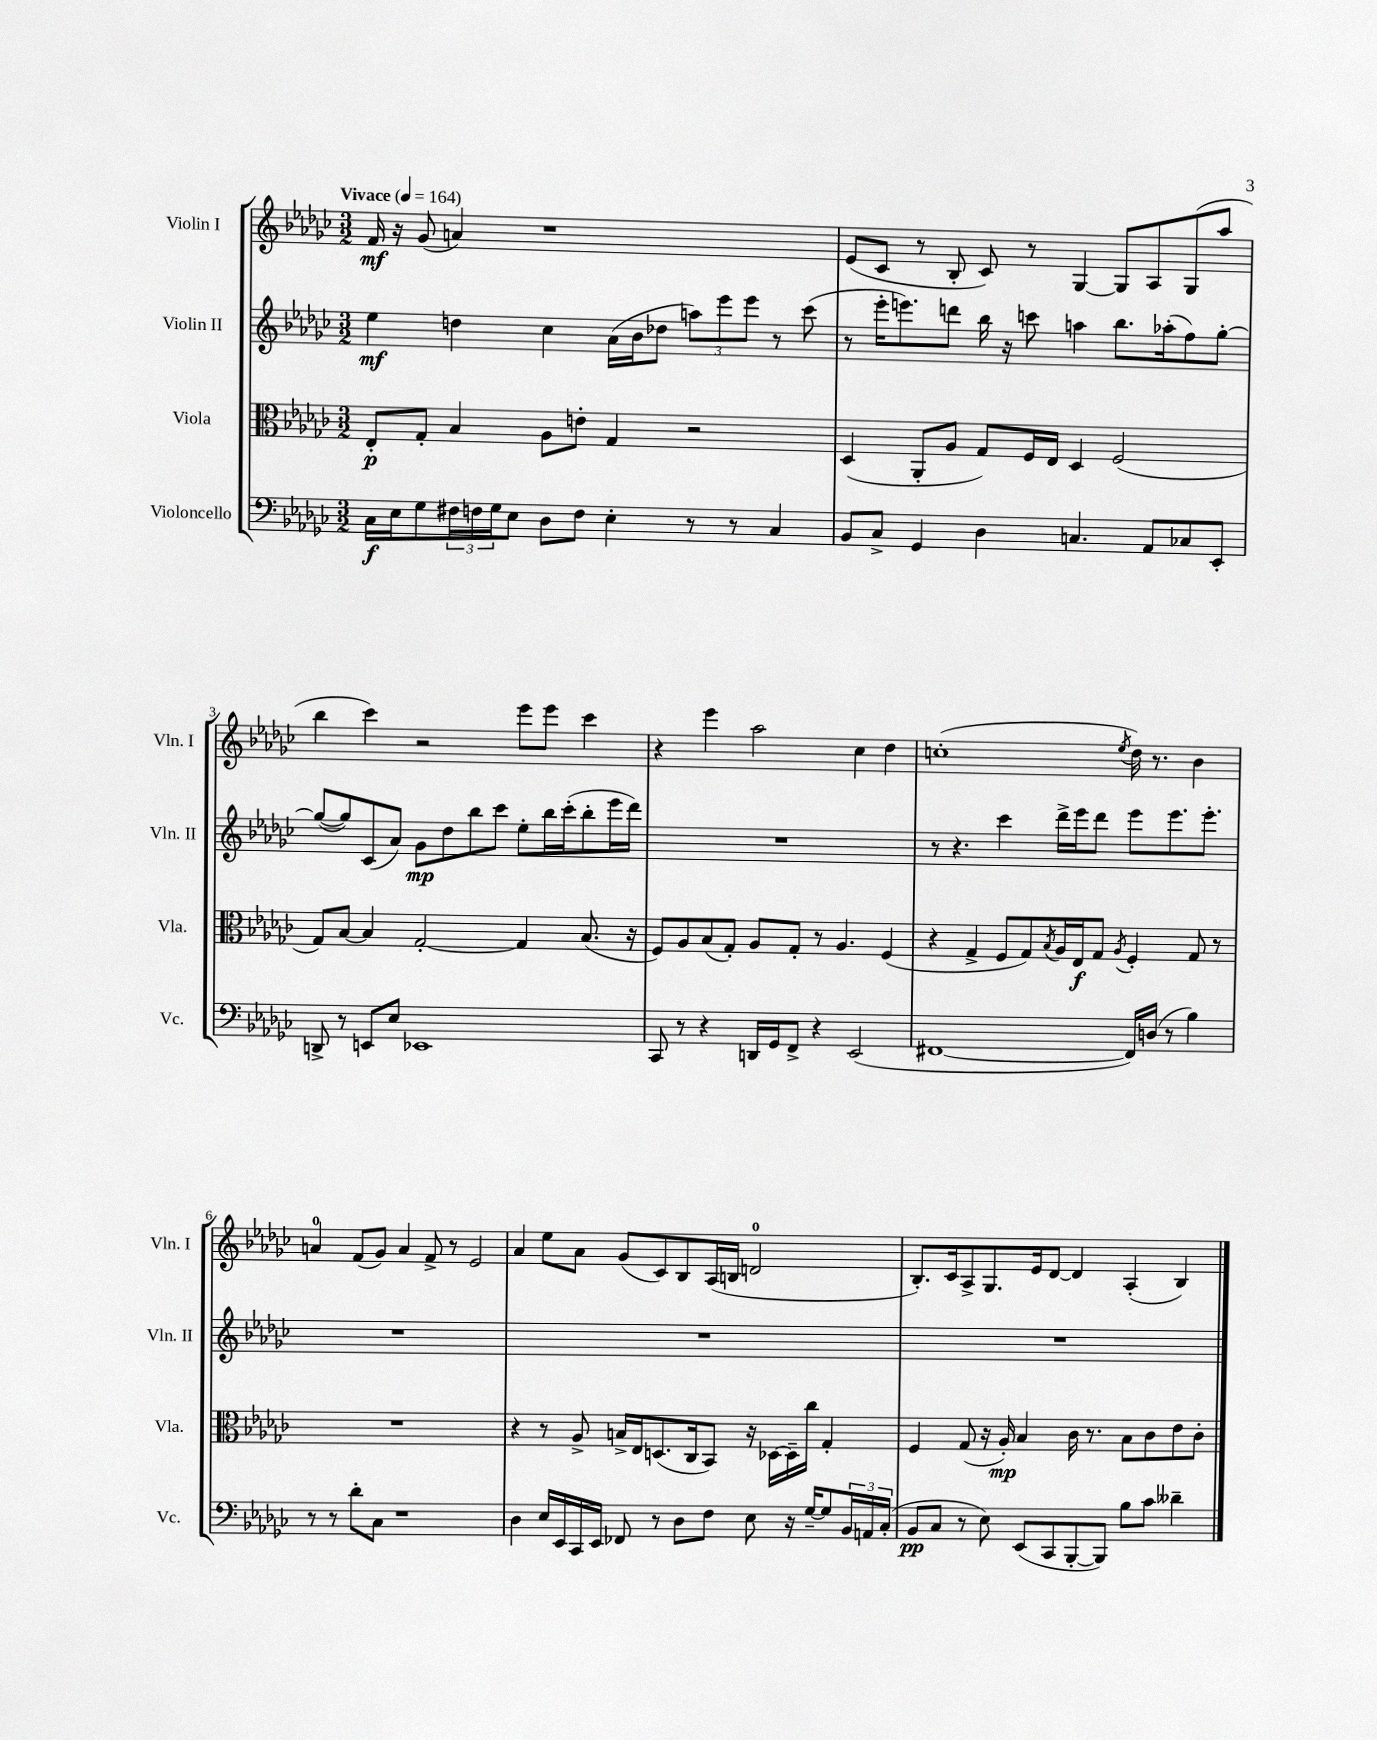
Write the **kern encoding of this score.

**kern	**kern	**kern	**kern
*staff4	*staff3	*staff2	*staff1
*clefF4	*clefC3	*clefG2	*clefG2
*k[b-e-a-d-g-c-]	*k[b-e-a-d-g-c-]	*k[b-e-a-d-g-c-]	*k[b-e-a-d-g-c-]
*M3/2	*M3/2	*M3/2	*M3/2
*MM164	*MM164	*MM164	*MM164
16C-\LL	8E-'/L	4ee-\	16f/
16E-\J	.	.	16r
8G-\	8G-'/J	.	(8g-/
24F#\L	4B-/	4dd\	4a/)
24F\	.	.	.
24G-\J	.	.	.
8E-\J	.	.	.
8D-\L	8A-\L	4cc-\	1r
8F\J	8e'\J	.	.
4E-'\	4G-/	(16a-\LL	.
.	.	16b-\J	.
.	.	8dd-\J	.
8r	2r	12aa\L)	.
.	.	12eee-\	.
8r	.	.	.
.	.	12eee-\J	.
4C-/	.	8r	.
.	.	(8ccc-\	.
=	=	=	=
8BB-/L	(4D-/	8r	(8e-/L
8C-^/J	.	16eee-'\LK	8c-/J
.	.	8.eee\)	.
4GG-/	8AA-'/L	.	8r
.	8A-/J	8ddd\J	8B-'/
4D-\	8G-/L)	16bb-\	8c-/)
.	.	16r	.
.	16F/L	8ccc\	8r
.	16E-/JJ	.	.
4.C/	4D-/	4aa\	[4G-/
.	(2F/	8.bb-\L	8G-/]L
8AA-/L	.	.	8A-/
.	.	(16aa-'\k	.
8C-/	.	8ff\)	(8G-/
8EE-'/J	.	[8gg-'\J	8aa-/J
=	=	=	=
8DD^/	8G-/L)	(8gg-/_L	4bb-\
8r	[8B-/J	8gg-/])	.
8EE/L	4B-/]	(8c-/	4ccc-\)
8E-/J	.	8a-/J)	.
1EE-	[2G-'/	8g-\L	2r
.	.	8dd-\	.
.	.	8bb-\	.
.	.	8ccc-\J	.
.	4G-/]	8ee-'\L	8eee-\L
.	.	16bb-\L	8eee-\J
.	.	(16ccc-'\J	.
.	(8.B-/	8bb-'\	4ccc-\
.	.	16eee-\L	.
.	16r	16ddd-\JJ)	.
=	=	=	=
8CC-/	8F/L)	1.r	4r
8r	8A-/	.	.
4r	(8B-/	.	4eee-\
.	8G-'/J)	.	.
16DD/LL	8A-/L	.	2aa-\
16GG-/J	.	.	.
8FF^/J	8G-'/J	.	.
4r	8r	.	.
.	4.A-/	.	.
(2EE-/	.	.	4cc-\
.	(4F/	.	4dd-\
=	=	=	=
[1FF#	4r	8r	(1cc'
.	.	4.r	.
.	4G-^/	.	.
.	8F/L	4ccc-\	.
.	8G-/)	.	.
.	8qB-/	.	.
.	16A-/L	16ddd-^\LL	.
.	16E-/J	16eee-\J	.
.	8G-/J	8ddd-\J	.
.	8qA-/	.	8qee-/
16FF#/]LL)	4F'/	8eee-\L	16dd-\)
(16D/JJ	.	.	8.r
8r	.	8.eee-\	.
4B-\)	8G-/	.	4b-\
.	.	8.eee-'\J	.
.	8r	.	.
=	=	=	=
8r	1.r	1.r	4a/
8r	.	.	.
8d-'\L	.	.	(8f/L
8C-\J	.	.	8g-/J)
1r	.	.	4a/
.	.	.	8f^/
.	.	.	8r
.	.	.	2e-/
=	=	=	=
4D-\	4r	1.r	4a-/
16E-/LL	8r	.	8ee-\L
16EE-/	.	.	.
16CC-/	8A-^/	.	8a-\J
16EE-/JJ	.	.	.
8FF-/	16B^/LL	.	(8g-/L
.	16E-/J	.	.
8r	(8.D/	.	8c-/)
8D-\L	.	.	8B-/
.	16C-/k	.	.
8F\J	8BB-/J)	.	(16A-/L
.	.	.	16B/JJ
8E-\	16r	.	2d/
.	[16D-\LL	.	.
16r	16D-~\]	.	.
[16G-~/LK	16cc-\JJ	.	.
8G-/]	4G-'/	.	.
24BB-/L	.	.	.
24AA/	.	.	.
(24C-'/JJ	.	.	.
=	=	=	=
8BB-/L	4F/	1.r	8.B-'/L)
8C-/J	.	.	.
.	.	.	16c-/k
8r	(8G-/	.	8A-^/
8E-\)	16r	.	8.G-/
.	16A-'/)	.	.
(8EE-/L	4B-/	.	.
.	.	.	16e-/k
8CC-/	.	.	[8d-/J
[8BBB-'/	16c-\	.	4d-/]
.	8.r	.	.
8BBB-/]J)	.	.	.
8B-\L	8B-\L	.	(4A-'/
8c-\J	8c-\	.	.
4d--~\	8e-\	.	4B-/)
.	8c-'\J	.	.
==	==	==	==
*-	*-	*-	*-
